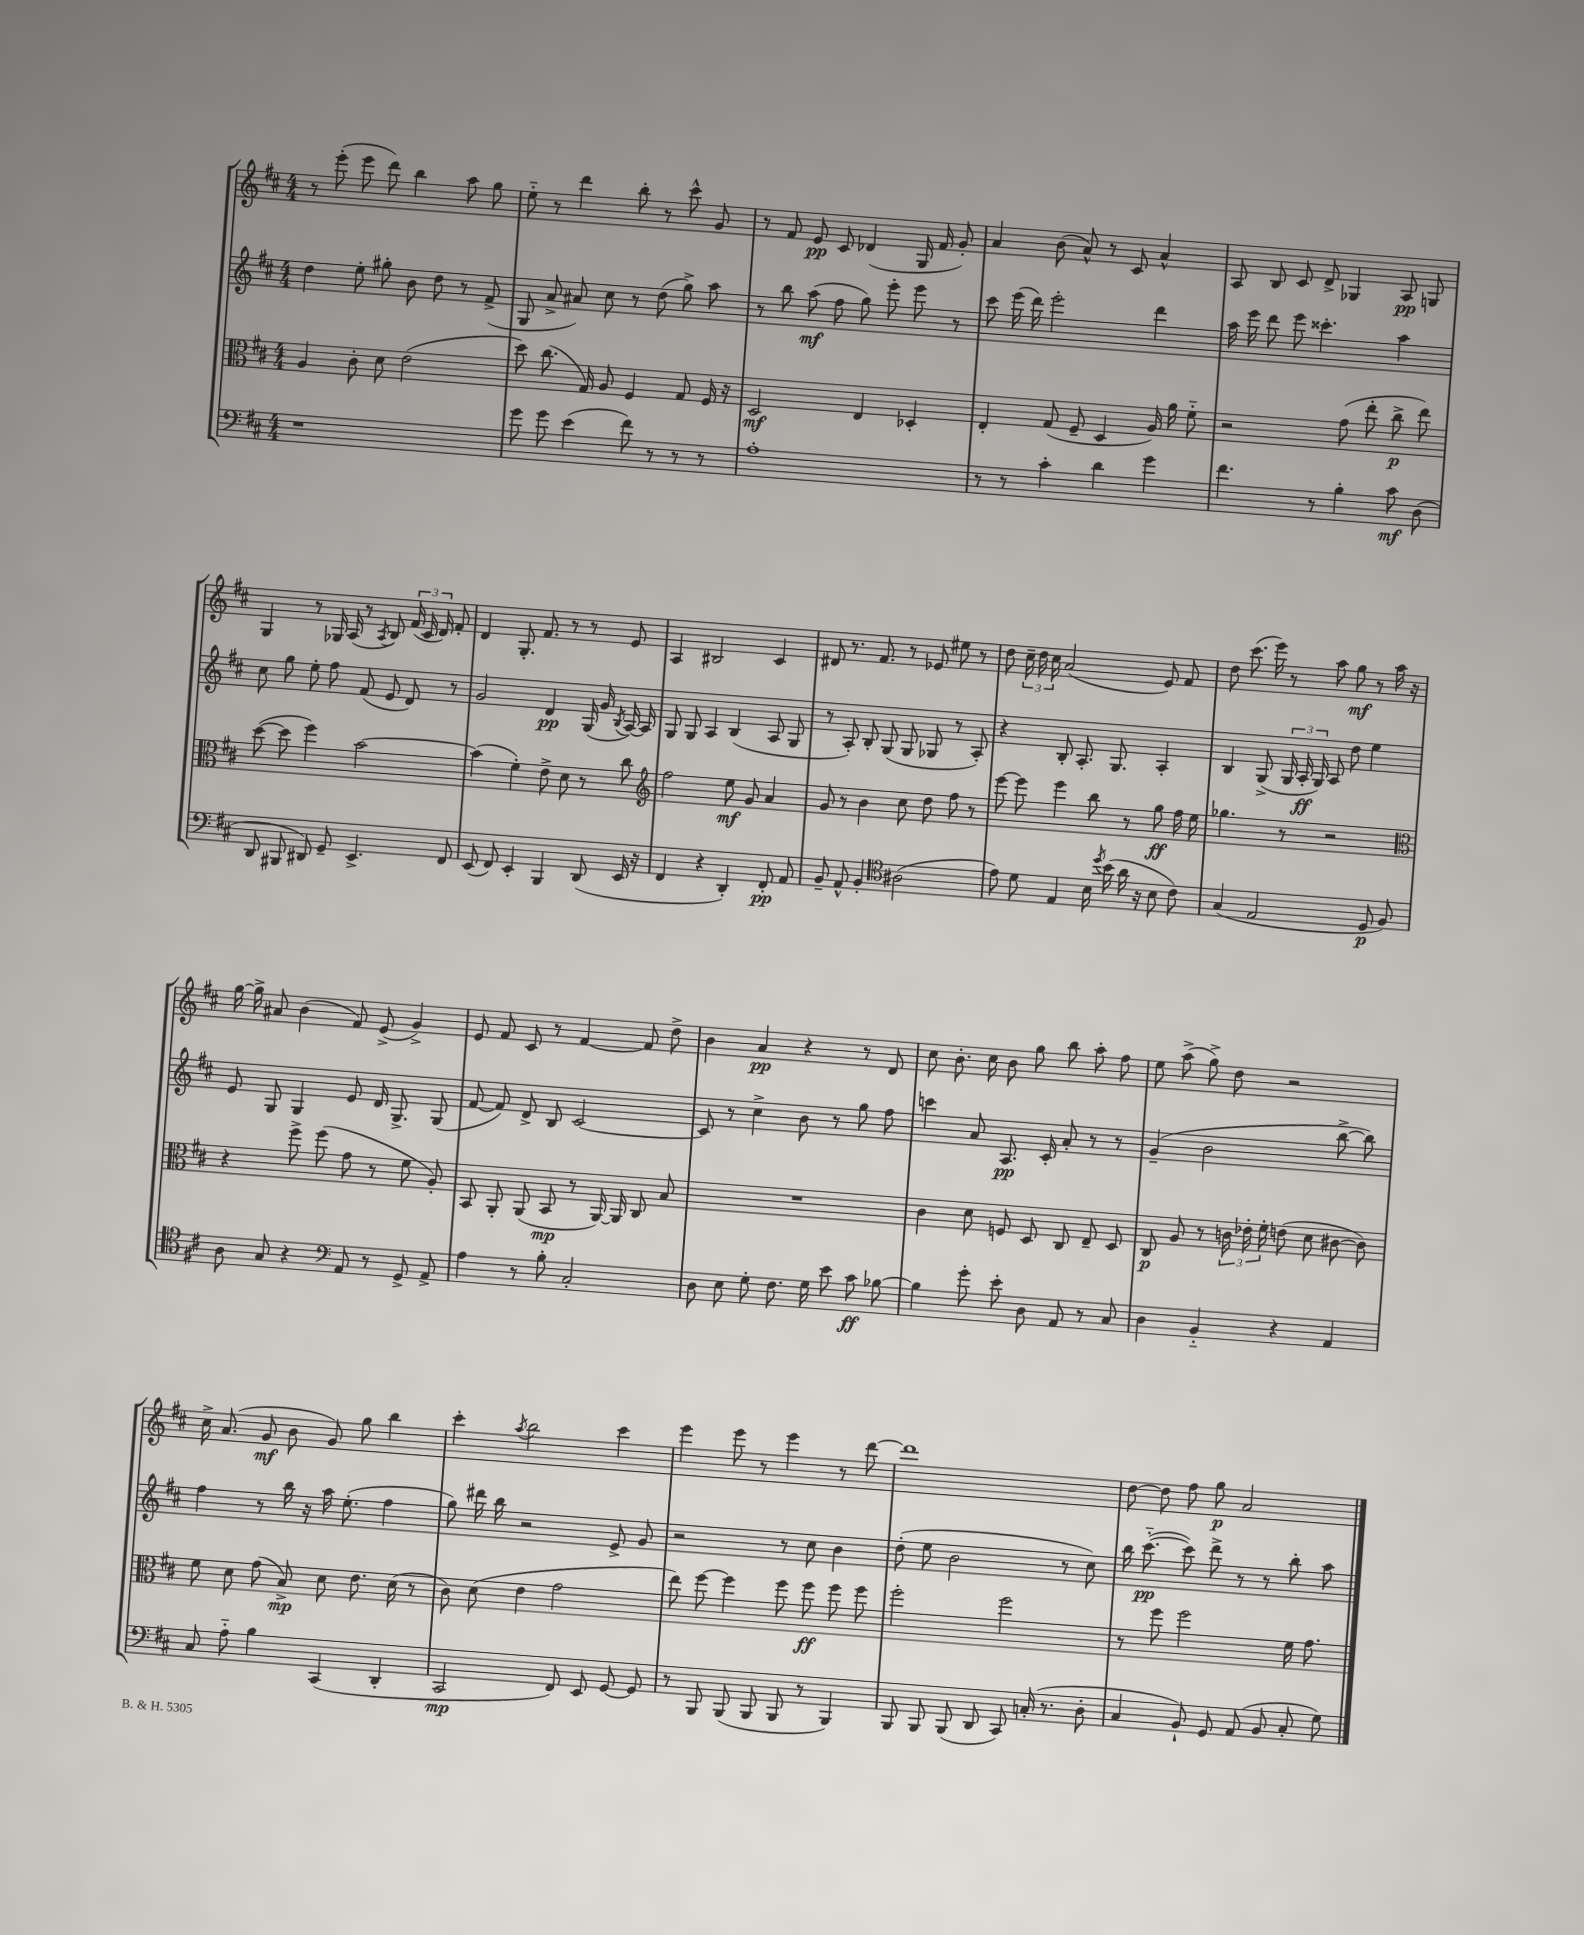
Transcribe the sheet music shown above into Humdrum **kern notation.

**kern	**dynam	**kern	**dynam	**kern	**dynam	**kern	**dynam
*part4	*part4	*part3	*part3	*part2	*part2	*part1	*part1
*staff4	*staff4	*staff3	*staff3	*staff2	*staff2	*staff1	*staff1
*clefF4	*	*clefC3	*	*clefG2	*	*clefG2	*
*k[f#c#]	*	*k[f#c#]	*	*k[f#c#]	*	*k[f#c#]	*
*M4/4	*	*M4/4	*	*M4/4	*	*M4/4	*
=26	=26	=26	=26	=26	=26	=26	=26
1r	.	4A/	.	4dd\	.	8r	.
.	.	.	.	.	.	(8eee'\	.
.	.	8c#'\	.	8ee'\	.	8eee\	.
.	.	8d\	.	8gg#X'\	.	8ddd\)	.
.	.	(2e\	.	8b\	.	4bb\	.
.	.	.	.	8dd\	.	.	.
.	.	.	.	8r	.	8aa\	.
.	.	.	.	(8f#^/	.	8gg\	.
=27	=27	=27	=27	=27	=27	=27	=27
8g\	.	8dd\)	.	8G/	.	8ee\	.
8g\	.	(8.cc#\	.	8a^/	.	8r	.
(4e\	.	.	.	8a#X/)	.	4ddd\	.
.	.	16G/)	.	.	.	.	.
.	.	8A/	.	8cc#\	.	.	.
8f#\)	.	4F#/	.	8r	.	8bb'\	.
8r	.	.	.	(8dd\	.	8r	.
8r	.	8G/	.	8gg^\)	.	8ccc#^^\	.
8r	.	16F#/	.	8aa\	.	8g/	.
.	.	16r	.	.	.	.	.
=28	=28	=28	=28	=28	=28	=28	=28
1A'	.	2D/	mf	8r	.	8r	.
.	.	.	.	8bb\	.	8f#/	.
.	.	.	.	(8aa\	mf	8e/	pp
.	.	.	.	8ff#\	.	8c#/	.
.	.	4E/	.	8gg\)	.	(4d-X/	.
.	.	.	.	8eee'\	.	.	.
.	.	4D-X'/	.	8eee\	.	16G/	.
.	.	.	.	.	.	16f#/	.
.	.	.	.	8r	.	8g'/)	.
=29	=29	=29	=29	=29	=29	=29	=29
8r	.	4E'/	.	8ccc#\	.	4a/	.
8r	.	.	.	(16eee\	.	.	.
.	.	.	.	16ddd\)	.	.	.
4c#'\	.	(8G/	.	2eee'\	.	(8b\	.
.	.	8F#~/	.	.	.	8a^^/)	.
4d\	.	4D/	.	.	.	8r	.
.	.	.	.	.	.	8c#/	.
4g\	.	16A/)	.	4ddd\	.	4a^^/	.
.	.	16a\	.	.	.	.	.
.	.	8f#\	.	.	.	.	.
=30	=30	=30	=30	=30	=30	=30	=30
4.f#\	.	2r	.	16aa\	.	8A/	.
.	.	.	.	16eee\	.	.	.
.	.	.	.	8ddd\	.	8B/	.
.	.	.	.	8eee\	.	8c#/	.
8r	.	.	.	4.ccc##X'\	.	8d^/	.
4B'\	.	(8g\	.	.	.	4G-X/	.
.	.	8ee'\	.	.	.	.	.
8c#\	mf	8cc#^\	p	4aa\	.	8A/	pp
(8D\	.	8ee\)	.	.	.	8Gn/	.
!!LO:LB:g=z
=31	=31	=31	=31	=31	=31	=31	=31
8DD/	.	([8dd\	.	8cc#\	.	4G/	.
8BBB#X/	.	8dd\]	.	8gg\	.	.	.
8DD#X/)	.	4ff#\)	.	8ee'\	.	8r	.
8GG~/	.	.	.	8ff#\	.	16G-X/	.
.	.	.	.	.	.	(16A/	.
4.EE^/	.	[2b\	.	(8f#/	.	8r	.
.	.	.	.	.	.	8qA/	.
.	.	.	.	8e/	.	8B/)	.
.	.	.	.	8d/)	.	(24f#/	.
.	.	.	.	.	.	24c#/	.
.	.	.	.	.	.	24d/)	.
8FF#/	.	.	.	8r	.	8f#'/	.
=32	=32	=32	=32	=32	=32	=32	=32
(8EE/	.	(4b\]	.	2g/	.	4d/	.
8FF#/)	.	.	.	.	.	.	.
4EE'/	.	4f#'\)	.	.	.	8.G'/	.
.	.	.	.	.	.	8.f#/	.
4BBB/	.	8e^\	.	4d/	pp	.	.
.	.	8d\	.	.	.	8r	.
(8DD/	.	8r	.	(16G/	.	8r	.
.	.	.	.	16g/	.	.	.
.	.	.	.	8qB/	.	.	.
16EE/	.	8cc#\	.	[16A/)	.	8e/	.
16r	.	.	.	16A/]	.	.	.
=33	=33	=33	=33	=33	=33	=33	=33
*	*	*clefG2	*	*	*	*	*
4FF#/	.	2ff#\	.	8G/	.	4A/	.
.	.	.	.	8G/	.	.	.
4r	.	.	.	4A/	.	2B#X/	.
4DD'/)	.	8ee\	mf	(4B/	.	.	.
.	.	8g/	.	.	.	.	.
8FF#'/	pp	4a/	.	8A/	.	4c#/	.
8AA/	.	.	.	8G/	.	.	.
=34	=34	=34	=34	=34	=34	=34	=34
8BB~/	.	8g/	.	8r	.	8d#X/	.
8AA^^/	.	8r	.	8A'/)	.	8.r	.
4BB'/	.	4b\	.	8B'/	.	.	.
.	.	.	.	.	.	8.f#/	.
.	.	.	.	(8G/	.	.	.
*clefC4	*	*	*	*	*	*	*
(2A#X\	.	8cc#\	.	8G/	.	8r	.
.	.	8dd\	.	8G-X/	.	8e-X/	.
.	.	8ff#\	.	8r	.	8ee#X\	.
.	.	8r	.	8A'/)	.	8r	.
=35	=35	=35	=35	=35	=35	=35	=35
8e\)	.	[8eee\	.	4r	.	8dd\	.
8d\	.	8eee\]	.	.	.	24cc#~\	.
.	.	.	.	.	.	24dd\	.
.	.	.	.	.	.	24cc#\	.
4E/	.	4eee\	.	8B'/	.	(2a/	.
.	.	.	.	8.A'/	.	.	.
16B\	.	8bb\	.	.	.	.	.
8qdd/	.	.	.	.	.	.	.
(16b\	.	.	.	8.G/	.	.	.
16a\	.	8r	.	.	.	.	.
16r	.	.	.	.	.	.	.
8B\	.	8gg\	ff	4A'/	.	8e/)	.
8c#\)	.	16ff#\	.	.	.	8f#/	.
.	.	16ee\	.	.	.	.	.
=36	=36	=36	=36	=36	=36	=36	=36
(4G/	.	4.gg-X\	.	4B/	.	8dd\	.
.	.	.	.	.	.	(8.ccc#\	.
2E/	.	.	.	(8G^/	.	.	.
.	.	.	.	.	.	16eee\)	.
.	.	8r	.	24G/	.	8r	.
.	.	.	.	24A'/	ff	.	.
.	.	.	.	24G/)	.	.	.
.	.	2r	.	8A/	.	8aa\	.
.	.	.	.	8dd\	.	8gg\	mf
8D/	p	.	.	4ee\	.	8r	.
8F#/)	.	.	.	.	.	16aa\	.
.	.	.	.	.	.	16r	.
!!LO:LB:g=z
=37	=37	=37	=37	=37	=37	=37	=37
*	*	*clefC3	*	*	*	*	*
8A\	.	4r	.	8e/	.	[16gg\	.
.	.	.	.	.	.	16gg^\]	.
8G/	.	.	.	8G/	.	8a#X/	.
4r	.	8ff#^\	.	4G/	.	(4b\	.
.	.	(8ff#\	.	.	.	.	.
*clefF4	*	*	*	*	*	*	*
8AA/	.	8g\	.	8e/	.	8f#/)	.
8r	.	8r	.	16d/	.	(8e^/	.
.	.	.	.	8.G^/	.	.	.
8GG^/	.	8f#\	.	.	.	4g^/)	.
8AA^/	.	8A'/)	.	(8G/	.	.	.
=38	=38	=38	=38	=38	=38	=38	=38
4A\	.	8BB/	.	[8f#/	.	8e/	.
.	.	8AA'/	.	8f#/])	.	8f#/	.
8r	.	(8AA/	.	8d^/	.	8c#/	.
8B'\	.	8BB/	mp	8B/	.	8r	.
2C#'/	.	8r	.	[2c#/	.	[4f#/	.
.	.	[16AA/)	.	.	.	.	.
.	.	16AA/]	.	.	.	.	.
.	.	8C#/	.	.	.	8f#/]	.
.	.	8B/	.	.	.	8dd^\	.
=39	=39	=39	=39	=39	=39	=39	=39
8D\	.	1r	.	8c#/]	.	4b\	.
8E\	.	.	.	8r	.	.	.
8G'\	.	.	.	4cc#^\	.	4a/	pp
8.F#\	.	.	.	.	.	.	.
.	.	.	.	8b\	.	4r	.
16G\	.	.	.	.	.	.	.
8e\	.	.	.	8r	.	.	.
8c#\	ff	.	.	8gg\	.	8r	.
[8B-X\	.	.	.	8ff#\	.	8d/	.
=40	=40	=40	=40	=40	=40	=40	=40
4B-\]	.	4c#\	.	4cccn\	.	8cc#\	.
.	.	.	.	.	.	8.b'\	.
8g'\	.	8d\	.	8a/	.	.	.
.	.	.	.	.	.	16cc#\	.
8e'\	.	8Fn/	.	8.A/	pp	8b\	.
8D\	.	8D/	.	.	.	8gg\	.
.	.	.	.	16c#'/	.	.	.
8AA/	.	8C#/	.	8a'/	.	8bb\	.
8r	.	8E~/	.	8r	.	8aa'\	.
8C#/	.	8D/	.	8r	.	8ff#\	.
=41	=41	=41	=41	=41	=41	=41	=41
4D\	.	8C#/	p	(4g~/	.	8ee\	.
.	.	8A/	.	.	.	(8aa^\	.
4BB/	.	8r	.	2b\	.	8gg^\)	.
.	.	24cn\	.	.	.	8dd\	.
.	.	24e-X'\	.	.	.	.	.
.	.	24f#'\	.	.	.	.	.
4r	.	(8en\	.	.	.	2r	.
.	.	8d\	.	.	.	.	.
4AA/	.	[8c#X\	.	[8bb^\	.	.	.
.	.	8c#\])	.	8bb\])	.	.	.
!!LO:LB:g=z
=42	=42	=42	=42	=42	=42	=42	=42
8C#/	.	8f#\	.	4ff#\	.	16cc#^\	.
.	.	.	.	.	.	(8.a/	.
8A\	.	8d\	.	.	.	.	.
4B\	.	(8g\	.	8r	.	8g/	mf
.	.	8B^/)	mp	16bb\	.	8b\	.
.	.	.	.	16r	.	.	.
(4CC#/	.	8d\	.	16aa\	.	8g/)	.
.	.	.	.	(8.ee'\	.	.	.
.	.	8.e\	.	.	.	8gg\	.
4DD'/	.	.	.	4ff#\	.	4bb\	.
.	.	(16d\	.	.	.	.	.
.	.	8r	.	.	.	.	.
=43	=43	=43	=43	=43	=43	=43	=43
2CC#/	mp	8c#\)	.	8gg\)	.	4ccc#'\	.
.	.	(8d\	.	16ddd#X\	.	.	.
.	.	.	.	16bb\	.	.	.
.	.	.	.	.	.	8qaa/	.
.	.	4e\	.	2r	.	2bb\	.
8FF#/)	.	2g\	.	.	.	.	.
8EE/	.	.	.	.	.	.	.
[8GG/	.	.	.	8e^/	.	4ccc#\	.
8GG/]	.	.	.	8g/	.	.	.
=44	=44	=44	=44	=44	=44	=44	=44
8r	.	8ee\)	.	2r	.	4eee\	.
8BBB/	.	[8ff#\	.	.	.	.	.
(8BBB/	.	4ff#\]	.	.	.	8eee\	.
8BBB/	.	.	.	.	.	8r	.
8BBB/	.	8ff#\	.	8r	.	4eee\	.
8r	.	8ff#\	ff	8cc#\	.	.	.
4BBB/)	.	8ff#\	.	4b\	.	8r	.
.	.	8ff#\	.	.	.	[8ddd\	.
=45	=45	=45	=45	=45	=45	=45	=45
8BBB/	.	2ff#'\	.	(8dd'\	.	1ddd]	.
8BBB/	.	.	.	8ee\	.	.	.
(8BBB/	.	.	.	2b\	.	.	.
8DD/	.	.	.	.	.	.	.
8CC#/)	.	2ff#\	.	.	.	.	.
(16Cn'/	.	.	.	.	.	.	.
8.r	.	.	.	.	.	.	.
.	.	.	.	8r	.	.	.
8D'\	.	.	.	8cc#\)	.	.	.
=46	=46	=46	=46	=46	=46	=46	=46
4C#/	.	8r	.	16bb\	.	[8dd\	.
.	.	.	.	([8.ccc#\	pp	.	.
.	.	8ff#\	.	.	.	8dd\]	.
8BB`/)	.	2ff#\	.	8ccc#\])	.	8ff#\	.
8GG/	.	.	.	8ddd^\	.	8gg\	p
(8AA/	.	.	.	8r	.	2a/	.
8BB/	.	.	.	8r	.	.	.
8C#'/	.	16f#\	.	8bb'\	.	.	.
.	.	8.g\	.	.	.	.	.
8G\)	.	.	.	8aa\	.	.	.
==	==	==	==	==	==	==	==
*-	*-	*-	*-	*-	*-	*-	*-
